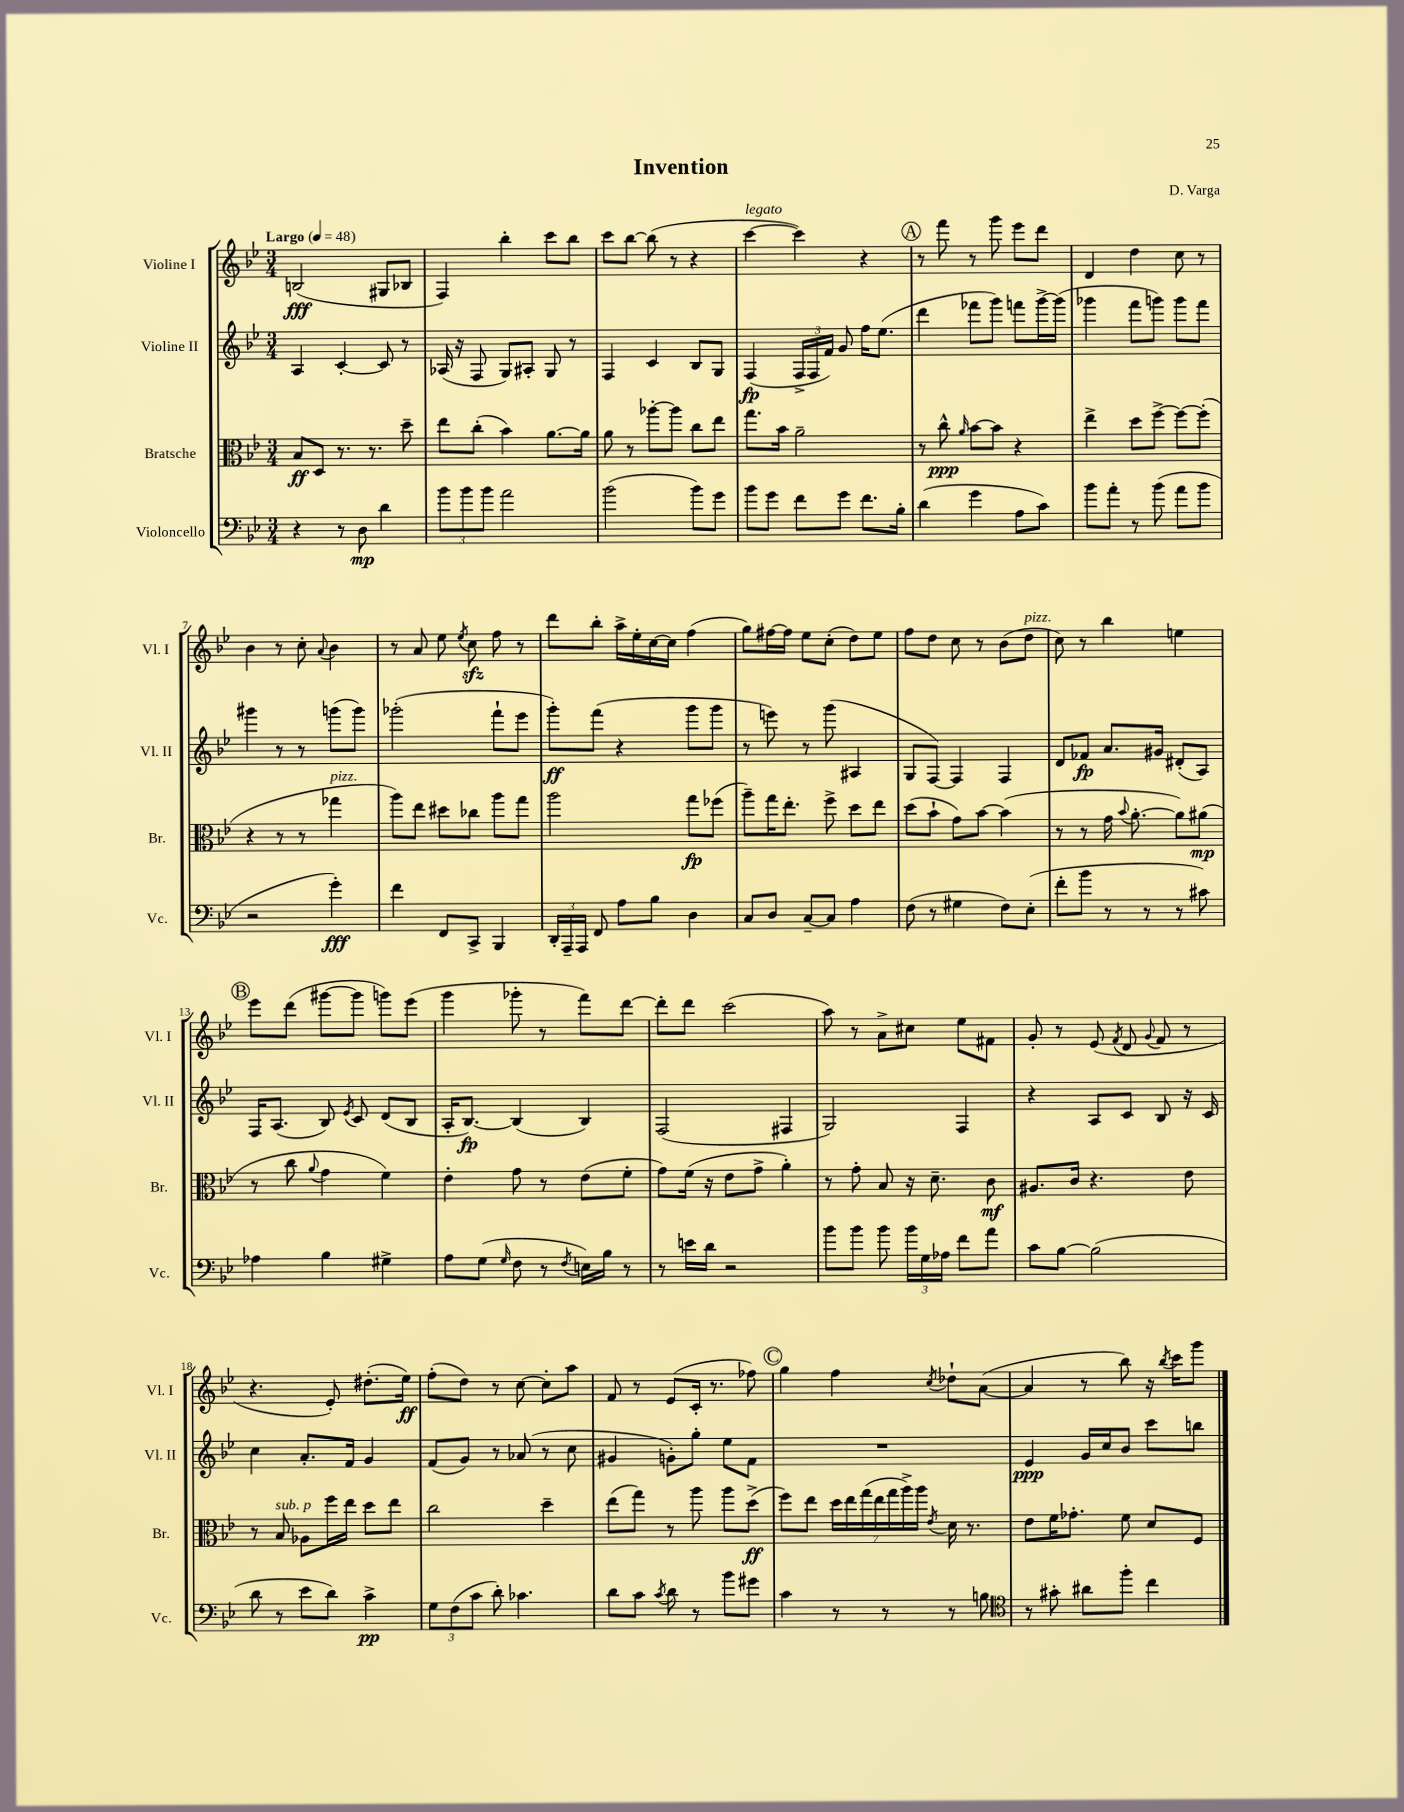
\header { title = "Invention" composer = "D. Varga" }
<<
\new StaffGroup <<
\new Staff = "s0" \with { instrumentName = "Violine I" shortInstrumentName = "Vl. I" } {
    \clef treble \key bes \major \numericTimeSignature \time 3/4 \tempo "Largo" 4 = 48
    \autoBeamOff b2\fff( gis8[ bes8] |
    f4) bes''4-. c'''8[ bes''8] |
    c'''8[ bes''8]~ bes''8( r8 r4 |
    c'''4~^\markup { \italic "legato" } c'''4) r4 |
    \mark \markup { \circle "A" } r8 f'''8 r8 g'''8 ees'''8[ d'''8] |
    d'4 d''4 c''8 r8 |
    bes'4 r8 c''8-. \appoggiatura { a'8 } bes'4 |
    r8 a'8 ees''8 \acciaccatura { ees''8 } c''8\sfz f''8 r8 |
    d'''8[ bes''8]-. a''16[-> ees''16-. c''16~ c''16] f''4( |
    g''8[) fis''16~ fis''16] ees''8[ c''8]-.( d''8[) ees''8] |
    f''8[ d''8] c''8 r8 bes'8[( d''8]^\markup { \italic "pizz." } |
    c''8) r8 bes''4 e''4 |
    \mark \markup { \circle "B" } ees'''8[ d'''8]( gis'''8[~ gis'''8] g'''8[) ees'''8]( |
    g'''4 ges'''8-. r8 f'''8[) d'''8]~ |
    d'''8[-. d'''8] c'''2( |
    a''8) r8 a'8[-> cis''8] ees''8[ fis'8] |
    g'8-. r8 ees'8( \acciaccatura { f'8 } d'8 \appoggiatura { g'8 } f'8 r8 |
    r4. ees'8-.) dis''8.[-.( ees''16]\ff) |
    f''8[-.( d''8]) r8 c''8~ c''8[-. a''8] |
    f'8 r8 ees'8[( c'16]-. r8. fes''8) |
    \mark \markup { \circle "C" } g''4 f''4 \acciaccatura { c''8 } des''8[-! a'8]~( |
    a'4 r8 bes''8) r16 \acciaccatura { bes''8 } c'''16[ g'''8] \bar "|." |
}
\new Staff = "s1" \with { instrumentName = "Violine II" shortInstrumentName = "Vl. II" } {
    \clef treble \key bes \major \numericTimeSignature \time 3/4
    \autoBeamOff a4 c'4~-. c'8 r8 |
    aes16( r16 f8 g8[) ais8]-. g8 r8 |
    f4 c'4 bes8[ g8] |
    f4\fp( \tuplet 3/2 { f16[-> f16 f'16]) } g'8 f''16[ ees''8.]( |
    \mark \markup { \circle "A" } d'''4 fes'''8[ g'''8]) f'''8[ g'''16~-> g'''16]( |
    ges'''4 f'''8[ g'''8]) g'''8[ f'''8] |
    gis'''4 r8 r8 g'''8[( g'''8]) |
    ges'''2-.( f'''8[-! ees'''8] |
    g'''8[-.\ff) f'''8]( r4 g'''8[ g'''8] |
    r8 e'''8) r8 g'''8( ais4 |
    g8[ f8]~) f4 f4 |
    d'8[ fes'8]\fp a'8.[ gis'16] dis'8[-.( a8]) |
    \mark \markup { \circle "B" } f16[ a8.]( bes8) \acciaccatura { ees'8 } c'8 d'8[( bes8] |
    a16[-. bes8.]~\fp) bes4( bes4) |
    f2( fis4 |
    g2) f4 |
    r4 a8[ c'8] bes8 r16 c'16 |
    c''4 a'8.[-. f'16] g'4 |
    f'8[( g'8]) r8 aes'8( r8 c''8 |
    gis'4 g'8[-.) g''8]-. ees''8[ f'8] |
    \mark \markup { \circle "C" } R2. |
    ees'4\ppp g'16[ c''16 bes'8] c'''8[ b''8] \bar "|." |
}
\new Staff = "s2" \with { instrumentName = "Bratsche" shortInstrumentName = "Br." } {
    \clef alto \key bes \major \numericTimeSignature \time 3/4
    \autoBeamOff bes8[\ff d8] r8. r8. d''8-- |
    ees''8[ c''8]-.( bes'4) a'8.[~ a'16] |
    a'8 r8 aes''8[~-. aes''8] c''8[ ees''8] |
    g''8.[ bes'16] a'2-- |
    \mark \markup { \circle "A" } r8 c''8-^\ppp \grace { a'16 } bes'8[~ bes'8] r4 |
    ees''4-> d''8[ f''8]~-> f''8[~ f''8]-.( |
    r4 r8 r8 ges''4^\markup { \italic "pizz." } |
    a''8[) ees''8] dis''8[ ces''8] a''8[ g''8] |
    a''2 g''8[\fp fes''8]( |
    a''8[--) g''16 ees''8.]-. f''8-> d''8[ ees''8] |
    d''8[( bes'8]-! g'8[) bes'8]~ bes'4( |
    r8 r8 g'16 \appoggiatura { bes'8 } a'8.~-. a'8[) ais'8]\mp( |
    \mark \markup { \circle "B" } r8 c''8 \appoggiatura { a'8 } g'4 f'4) |
    ees'4-. g'8 r8 ees'8[( f'8]-. |
    g'8[) f'16]( r16 ees'8[ g'8]-> a'4-.) |
    r8 g'8-. bes8 r16 d'8.-- c'8\mf |
    ais8.[ c'16] r4. ees'8 |
    r8 bes8^\markup { \italic "sub. p" } aes8[ f''16 ees''16] d''8[ ees''8] |
    c''2 d''4-- |
    ees''8[( g''8]) r8 a''8 a''8[ d''8]->\ff( |
    \mark \markup { \circle "C" } f''8[) ees''8] \tuplet 7/4 { d''16[ ees''16 g''16( ees''16 g''16 a''16->) a''16] } \acciaccatura { ees'8 } d'16 r8. |
    ees'8[ f'16 ges'8.]-. f'8 d'8[ f8] \bar "|." |
}
\new Staff = "s3" \with { instrumentName = "Violoncello" shortInstrumentName = "Vc." } {
    \clef bass \key bes \major \numericTimeSignature \time 3/4
    \autoBeamOff r4 r8 d8\mp d'4 |
    \tuplet 3/2 { bes'8[ bes'8 bes'8] } a'2 |
    bes'2( bes'8[) g'8] |
    bes'8[ g'8] f'8[ g'8] f'8.[ bes16]-. |
    \mark \markup { \circle "A" } d'4( g'4 a8[ c'8]) |
    bes'8[ a'8]-. r8 bes'8( a'8[ bes'8] |
    r2 g'4-.\fff) |
    f'4 f,8[ c,8]-> bes,,4 |
    \tuplet 3/2 { d,16[-. a,,16-- a,,16] } f,8 a8[ bes8] d4 |
    c8[ d8] c8[~-- c8] a4 |
    f8( r8 gis4 f8[) ees8]-.( |
    f'8[-. bes'8] r8 r8 r8 cis'8) |
    \mark \markup { \circle "B" } aes4 bes4 gis4-> |
    a8[ g8]( \grace { g16 } f8 r8 \acciaccatura { f8 } e16[) bes16] r8 |
    r8 e'16[ d'16] r2 |
    bes'8[ bes'8] bes'8 \tuplet 3/2 { bes'16[ g16 aes16] } f'8[ a'8] |
    c'8[ bes8]~ bes2( |
    d'8 r8 ees'8[ d'8]) c'4->\pp |
    \tuplet 3/2 { g8[ f8( c'8] } d'8-.) ces'4. |
    d'8[ c'8] \acciaccatura { c'8 } d'8 r8 bes'8[ gis'8] |
    \mark \markup { \circle "C" } c'4 r8 r8 r8 b8 |
    \clef tenor r8 gis'8-. ais'8[ f''8]-. c''4 \bar "|." |
}
>>
>>
